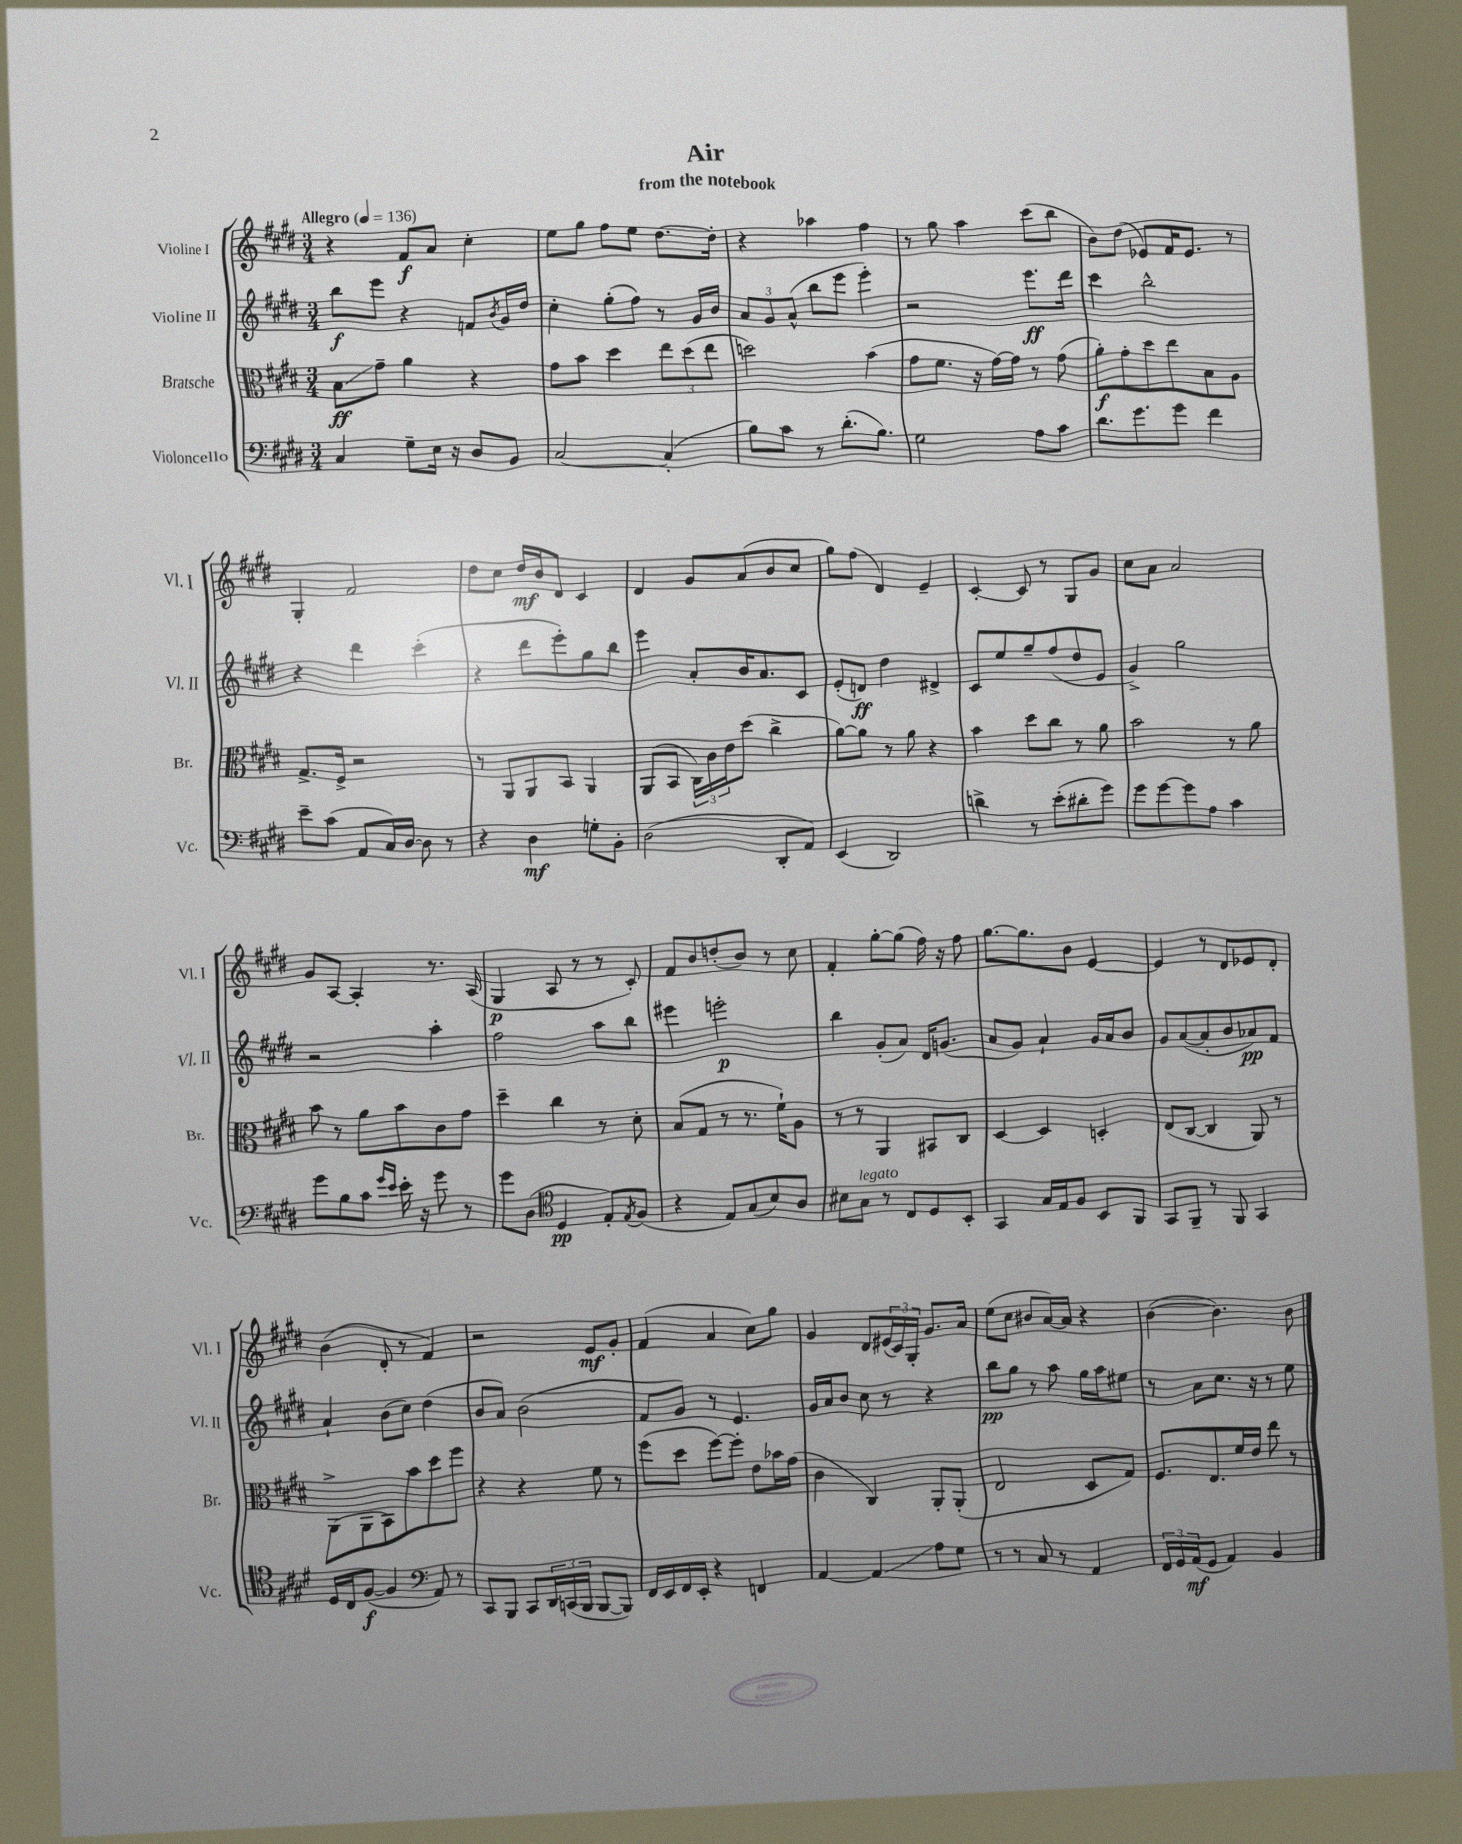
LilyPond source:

\header { title = "Air" subtitle = "from the notebook" }
<<
\new StaffGroup <<
\new Staff = "s0" \with { instrumentName = "Violine I" shortInstrumentName = "Vl. I" } {
    \clef treble \key e \major \numericTimeSignature \time 3/4 \tempo "Allegro" 4 = 136
    r4 fis'8\f a'8 cis''4-. |
    e''8 gis''8 fis''8 e''8 dis''8.~ dis''16-. |
    r4 aes''4 fis''4 |
    r8 gis''8 a''4 cis'''8( b''8 |
    b'8) dis''8( ees'8) fis'16 ees'8. r8 |
    gis4-. fis'2 |
    dis''8 cis''8 dis''16\mf b'16 dis'8 cis'4 |
    dis'4 gis'8 a'8( b'8 cis''8 |
    gis''8) fis''8( dis'4) e'4-- |
    cis'4~-. cis'8 r8 gis8 gis'8 |
    cis''8 a'8 a'2 |
    gis'8 a8~ a4-. r8. a16( |
    gis4\p a8 r8 r8 cis'8-.) |
    fis'8 b'8 d''8-.( b'8) r8 cis''8 |
    fis'4-. gis''8~-. gis''8( fis''16) r16 fis''8 |
    gis''8.~ gis''8. b'8 e'4~ |
    e'4 r8 dis'8 ees'8 dis'8-. |
    b'4( dis'8-. r8 fis'4) |
    r2 e'8\mf gis'8-. |
    fis'4( a'4 cis''8) gis''8 |
    gis'4 dis'8 \tuplet 3/2 { eis'16( cis'16) gis16-. } gis'8. a'16 |
    e''8( cis''8 bis'8 a'16~) a'16 r4 |
    b'4~( b'4.) b'8 \bar "|." |
}
\new Staff = "s1" \with { instrumentName = "Violine II" shortInstrumentName = "Vl. II" } {
    \clef treble \key e \major \numericTimeSignature \time 3/4
    b''8\f e'''8 r4 f'8 \acciaccatura { b'8 } gis'16 dis''16 |
    cis''4-. gis''8-.( fis''8) r8 gis'16 b'16 |
    \tuplet 3/2 { a'8 gis'8 a'8-^( } b''8 e'''8 e'''4-.) |
    r2 e'''8.\ff dis'''16 |
    cis'''4 b''2-^ |
    r4 dis'''4 cis'''4-.( |
    r4 dis'''8 e'''8-.) gis''8 b''8 |
    e'''4 a'8-. b'16 a'8. cis'8 |
    e'8-.( d'8\ff) dis''4 dis'4-> |
    cis'8 e''8 gis''8-- fis''8( dis''8 e'8 |
    gis'4->) gis''2 |
    r2 a''4-. |
    fis''2 a''8 b''8 |
    eis'''4 e'''2-.\p |
    b''4 gis'8-.( a'8) dis'16 g'8.( |
    a'8 gis'8) a'4-! gis'16 a'16 b'8 |
    gis'8 a'8~( a'8-. b'8 aes'8\pp) fis'8 |
    a'4-! b'8( cis''8) dis''4( |
    b'8 a'8) b'2( |
    fis'8 gis'8) r8 e'4. |
    gis'16 a'16 b'8 cis''8 r8 r4 |
    b''8\pp gis''8 r8 a''8 gis''16 a''16 eis''8 |
    r8 a'8 cis''8. r16 r8 e''8 \bar "|." |
}
\new Staff = "s2" \with { instrumentName = "Bratsche" shortInstrumentName = "Br." } {
    \clef alto \key e \major \numericTimeSignature \time 3/4
    b8\glissando\ff gis'8-- a'4 r4 |
    gis'8 b'8 dis''4 \tuplet 3/2 { e''8 dis''8( e''8 } |
    d''2) b'4( |
    gis'8 fis'8. r16 gis'16~) gis'16 r8 gis'8( |
    a'8-.\f) gis'8-. dis''8 e''8 b8 a8 |
    gis8.-> fis16-> r2 |
    r8 a,8 a,8 b,8 a,4 |
    a,8( b,8 \tuplet 3/2 { cis16) cis'16 e'16 } dis''8( cis''4-> |
    a'8~) a'8 r8 a'8 r4 |
    b'4 dis''8 cis''8 r8 a'8 |
    b'2 r8 a'8 |
    b'8 r8 a'8 b'8 cis'8 gis'8 |
    dis''4-- cis''4 r8 dis'8-. |
    b8( gis8 r8 r8. fis'16-!) a8 |
    r8 r8 a,4 bis,8 cis8 |
    dis4~ dis4 d4-. |
    e8( cis8~ cis4 a,8) r8 |
    a,8->( a,8 b,8) b'8 dis''8 fis''8 |
    r4 r4 fis'8 r8 |
    fis''8( dis''8 fis''8~) fis''8-. e'8 bes'16 gis'16( |
    cis'4 cis4) a,8-. a,8-.( |
    e2 dis8 gis8) |
    fis8. e8. fis'16 e'16 e''8 r8 \bar "|." |
}
\new Staff = "s3" \with { instrumentName = "Violoncello" shortInstrumentName = "Vc." } {
    \clef bass \key e \major \numericTimeSignature \time 3/4
    cis4 gis8-- e16 r16 dis8 b,8 |
    cis2~ cis4-.( |
    b8) cis'8 r8 dis'8.-.( b8.) |
    gis2 a8 cis'8 |
    dis'8. gis'8. gis'8 fis'4 |
    e'8-- cis'8( a,8 cis16) dis16~ dis8 r8 |
    r4 dis4\mf g8-. b,8-. |
    dis2( dis,8-. a,8) |
    e,4( dis,2) |
    d'4-> r8 e'8-.( dis'8-. gis'8) |
    gis'8 gis'8~ gis'8 a8 cis'4 |
    gis'8 b8 cis'8 \grace { gis'16 e'16 } e'16-. r16 gis'8 r8 |
    gis'8 dis8( \clef tenor dis4\pp e8-.) \acciaccatura { e8 } fis8( |
    r4 e8) gis8( b8) a8 |
    bis8 gis8^\markup { \italic "legato" } r8 cis8 dis8 b,8-. |
    gis,4 gis16 e16 fis8 b,8 fis,8 |
    gis,8 fis,8-- r8 fis,8 gis,4 |
    dis16 cis16 fis8~\f( fis4 \clef bass a,8) r8 |
    cis,8 b,,8 cis,8 \tuplet 3/2 { dis,16 c,16( b,,16 } b,,8~ b,,8) |
    fis,16 e,16 fis,16 e,16-. r4 f,4 |
    a,4~ a,4\glissando a8 gis8 |
    r8 r8 cis8 r8 a,4 |
    \tuplet 3/2 { fis,16 gis,16 a,16\mf( } gis,8 a,4) b,4 \bar "|." |
}
>>
>>
\layout { \context { \Score \remove "Bar_number_engraver" } }
